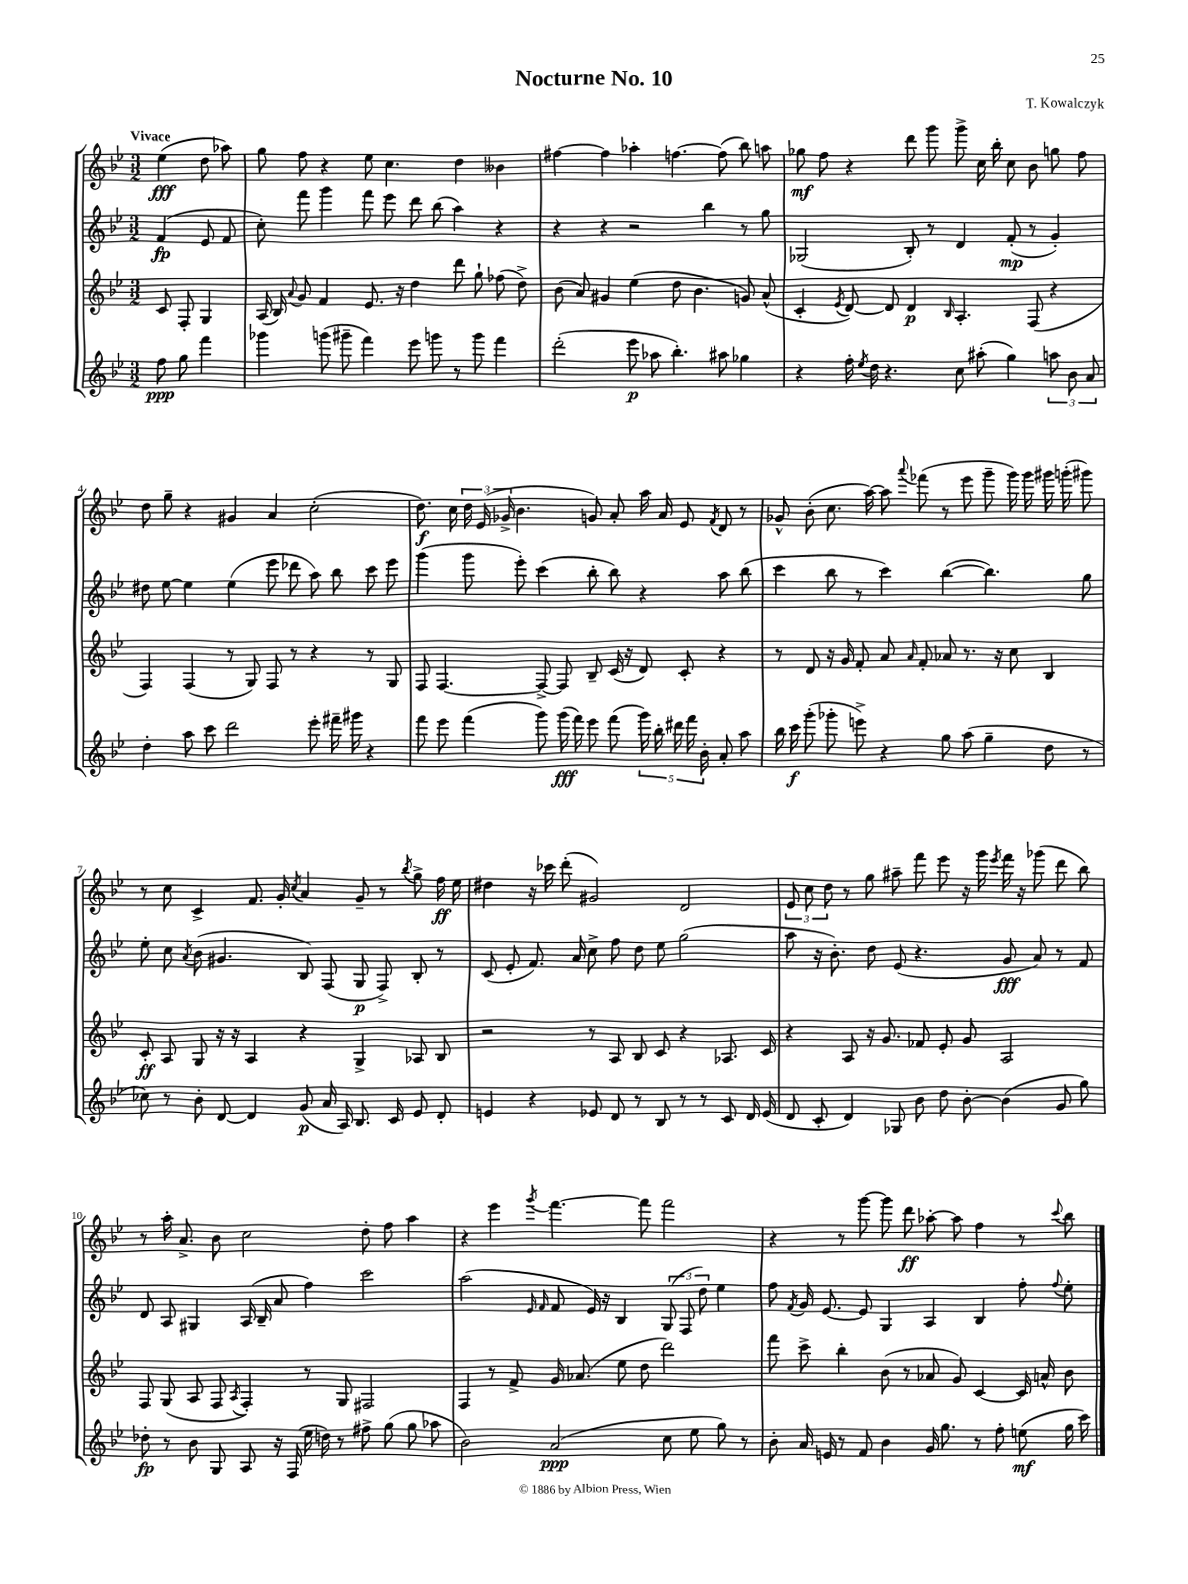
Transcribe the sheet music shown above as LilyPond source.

\header { title = "Nocturne No. 10" composer = "T. Kowalczyk" }
<<
\new StaffGroup <<
\new Staff = "s0" {
    \clef treble \key bes \major \numericTimeSignature \time 3/2 \partial 2 \tempo "Vivace"
    \autoBeamOff ees''4\fff( d''8 aes''8) |
    g''8 f''8 r4 ees''8 c''4. d''4 beses'4 |
    fis''4~ fis''4 aes''4-. f''4.~ f''8( bes''8) a''8 |
    ges''8\mf f''8 r4 d'''8 g'''8 g'''8-> c''16 bes''16-. c''8 bes'8 g''8 f''8 |
    d''8 g''8-- r4 gis'4 a'4 c''2-.( |
    d''8.\f) c''16 \tuplet 3/2 { d''16 ees'16( ges'16-> } bes'4. g'8) a'8-. a''16 a'16 ees'8 \acciaccatura { f'8 } d'8 r8 |
    ges'8-^ bes'8-.( c''8. a''16~) a''8 \appoggiatura { a'''8 } fes'''8( r8 ees'''8 g'''8-- g'''16) g'''16 gis'''16 g'''16-.( gis'''8) |
    r8 c''8 c'4-> f'8. g'16-. \acciaccatura { c''8 } a'4 g'8-- r8 \acciaccatura { bes''8 } g''8-> f''16\ff ees''16 |
    dis''4 r16 ces'''16 d'''8-.( gis'2) d'2 |
    \tuplet 3/2 { ees'8 c''8 d''8 } r8 g''8 ais''8-- f'''8 ees'''8 r16 g'''16 \acciaccatura { ees'''8 } f'''16 r16 ges'''8( d'''8 bes''8) |
    r8 a''16-. a'8.-> bes'8 c''2 d''8-. f''8 a''4 |
    r4 ees'''4 \acciaccatura { g'''8 } f'''4.~ f'''8 f'''2 |
    r4 r8 g'''8~ g'''8 d'''8\ff aes''8~-. aes''8 f''4 r8 \appoggiatura { c'''8 } bes''8 \bar "|." |
}
\new Staff = "s1" {
    \clef treble \key bes \major \numericTimeSignature \time 3/2 \partial 2
    \autoBeamOff f'4\fp( ees'8 f'8 |
    c''8-.) f'''8 g'''4 f'''8 ees'''8 d'''8 bes''8( a''4) r4 |
    r4 r4 r2 bes''4 r8 g''8 |
    ges2( bes8-.) r8 d'4 f'8-.\mp( r8 g'4-.) |
    dis''8 ees''8~ ees''4 ees''4( ees'''8 des'''8 a''8) bes''8 c'''8 ees'''8 |
    g'''4( g'''8 ees'''8-.) c'''4( bes''8-. bes''8) r4 a''8 bes''8( |
    c'''4 bes''8 r8 c'''4) bes''4~( bes''4.) g''8 |
    ees''8-. c''8 \acciaccatura { a'8 } bes'8( gis'4. bes8) f8( g8\p f8->) bes8-. r8 |
    c'8( ees'8-. f'8.) a'16 c''8-> f''8 d''8 ees''8 g''2( |
    a''8 r16 bes'8.-.) d''8 ees'8( r4. g'8\fff a'8) r8 f'8 |
    d'8 a8 gis4 a16( bes16-- a'8 f''4) c'''2 |
    a''2( \grace { ees'16 f'16 } f'8 ees'16) r16 bes4 \tuplet 3/2 { g8( f8 d''8) } ees''4 |
    f''8 \acciaccatura { f'8 } g'16 ees'8.~ ees'8 g4 a4 bes4 f''8-. \appoggiatura { f''8 } ees''8-. \bar "|." |
}
\new Staff = "s2" {
    \clef treble \key bes \major \numericTimeSignature \time 3/2 \partial 2
    \autoBeamOff c'8 f8-. g4 |
    a16( bes16) \appoggiatura { a'8 } g'8 f'4 ees'8. r16 d''4 d'''8 g''8-! fes''8( d''8->) |
    bes'8( a'8) gis'4 ees''4( d''8 bes'4. g'8) a'8-^( |
    c'4-. \acciaccatura { ees'8 } d'8~) d'8 d'4\p \grace { bes16 } a4.-. f8( r4 |
    f4) f4( r8 g8) f8 r8 r4 r8 g8 |
    f8 f4.~ f8~-> f8 bes8-- c'16( r16 d'8) c'8-. r4 |
    r8 d'8 r16 g'16 f'8-. a'8 \grace { a'16 } f'8-. aes'8 r8. r16 c''8 bes4 |
    c'8-.\ff a8 g8 r16 r16 a4 r4 g4-> aes8 bes8 |
    r2 r8 a8 bes8 c'8 r4 aes8. c'16 |
    r4 a8 r16 g'8. fes'8 ees'8-. g'8 a2 |
    f8 g8( a8 f8 \acciaccatura { a8 } f4-.) r8 g8 fis2 |
    f4 r8 f'8-> g'16 aes'8.( ees''8 d''8 d'''2) |
    f'''8 c'''8-> bes''4-. bes'8( r8 aes'8 g'8) c'4~ c'16 a'16-^ bes'8 \bar "|." |
}
\new Staff = "s3" {
    \clef treble \key bes \major \numericTimeSignature \time 3/2 \partial 2
    \autoBeamOff f''8\ppp g''8 f'''4 |
    ges'''4 g'''8( gis'''8-- f'''4) ees'''8 g'''8 r8 g'''8 f'''4 |
    d'''2-.( ees'''8\p aes''8 bes''4.-.) ais''8 ges''4 |
    r4 f''16-. \acciaccatura { ees''8 } d''16 r4. c''8 ais''8-.( g''4) \tuplet 3/2 { a''8 bes'8 a'8 } |
    d''4-. a''8 c'''8 d'''2 ees'''8-. fis'''16-- gis'''16 r4 |
    f'''8 ees'''8 f'''4( g'''8) g'''16\fff( f'''16) ees'''8 f'''8( \tuplet 5/4 { g'''16) bes''16-. dis'''16 f'''16 bes'16-. } a'8-. a''8 |
    bes''16 c'''16\f g'''8-.( ges'''8-. e'''8->) r4 g''8 a''8( g''4-- d''8 r8 |
    ces''8) r8 bes'8-. d'8~ d'4 g'8\p( a'16 a16) bes8. c'16 ees'8 d'8-. |
    e'4 r4 ees'8 d'8 r8 bes8 r8 r8 c'8 d'16 ees'16( |
    d'8 c'8-. d'4) ges8 bes'8 d''8 bes'8~-. bes'4( g'8 g''8) |
    des''8-.\fp r8 bes'8 g8 a8 r16 f16( ees''16 d''16) r8 fis''8-> g''8( g''8 aes''8 |
    bes'2) a'2\ppp( c''8 ees''8 g''8) r8 |
    bes'8-. a'16 e'16 r8 f'8 bes'4 g'16 g''8. r8 f''8-. e''8\mf( g''16 c'''16) \bar "|." |
}
>>
>>
